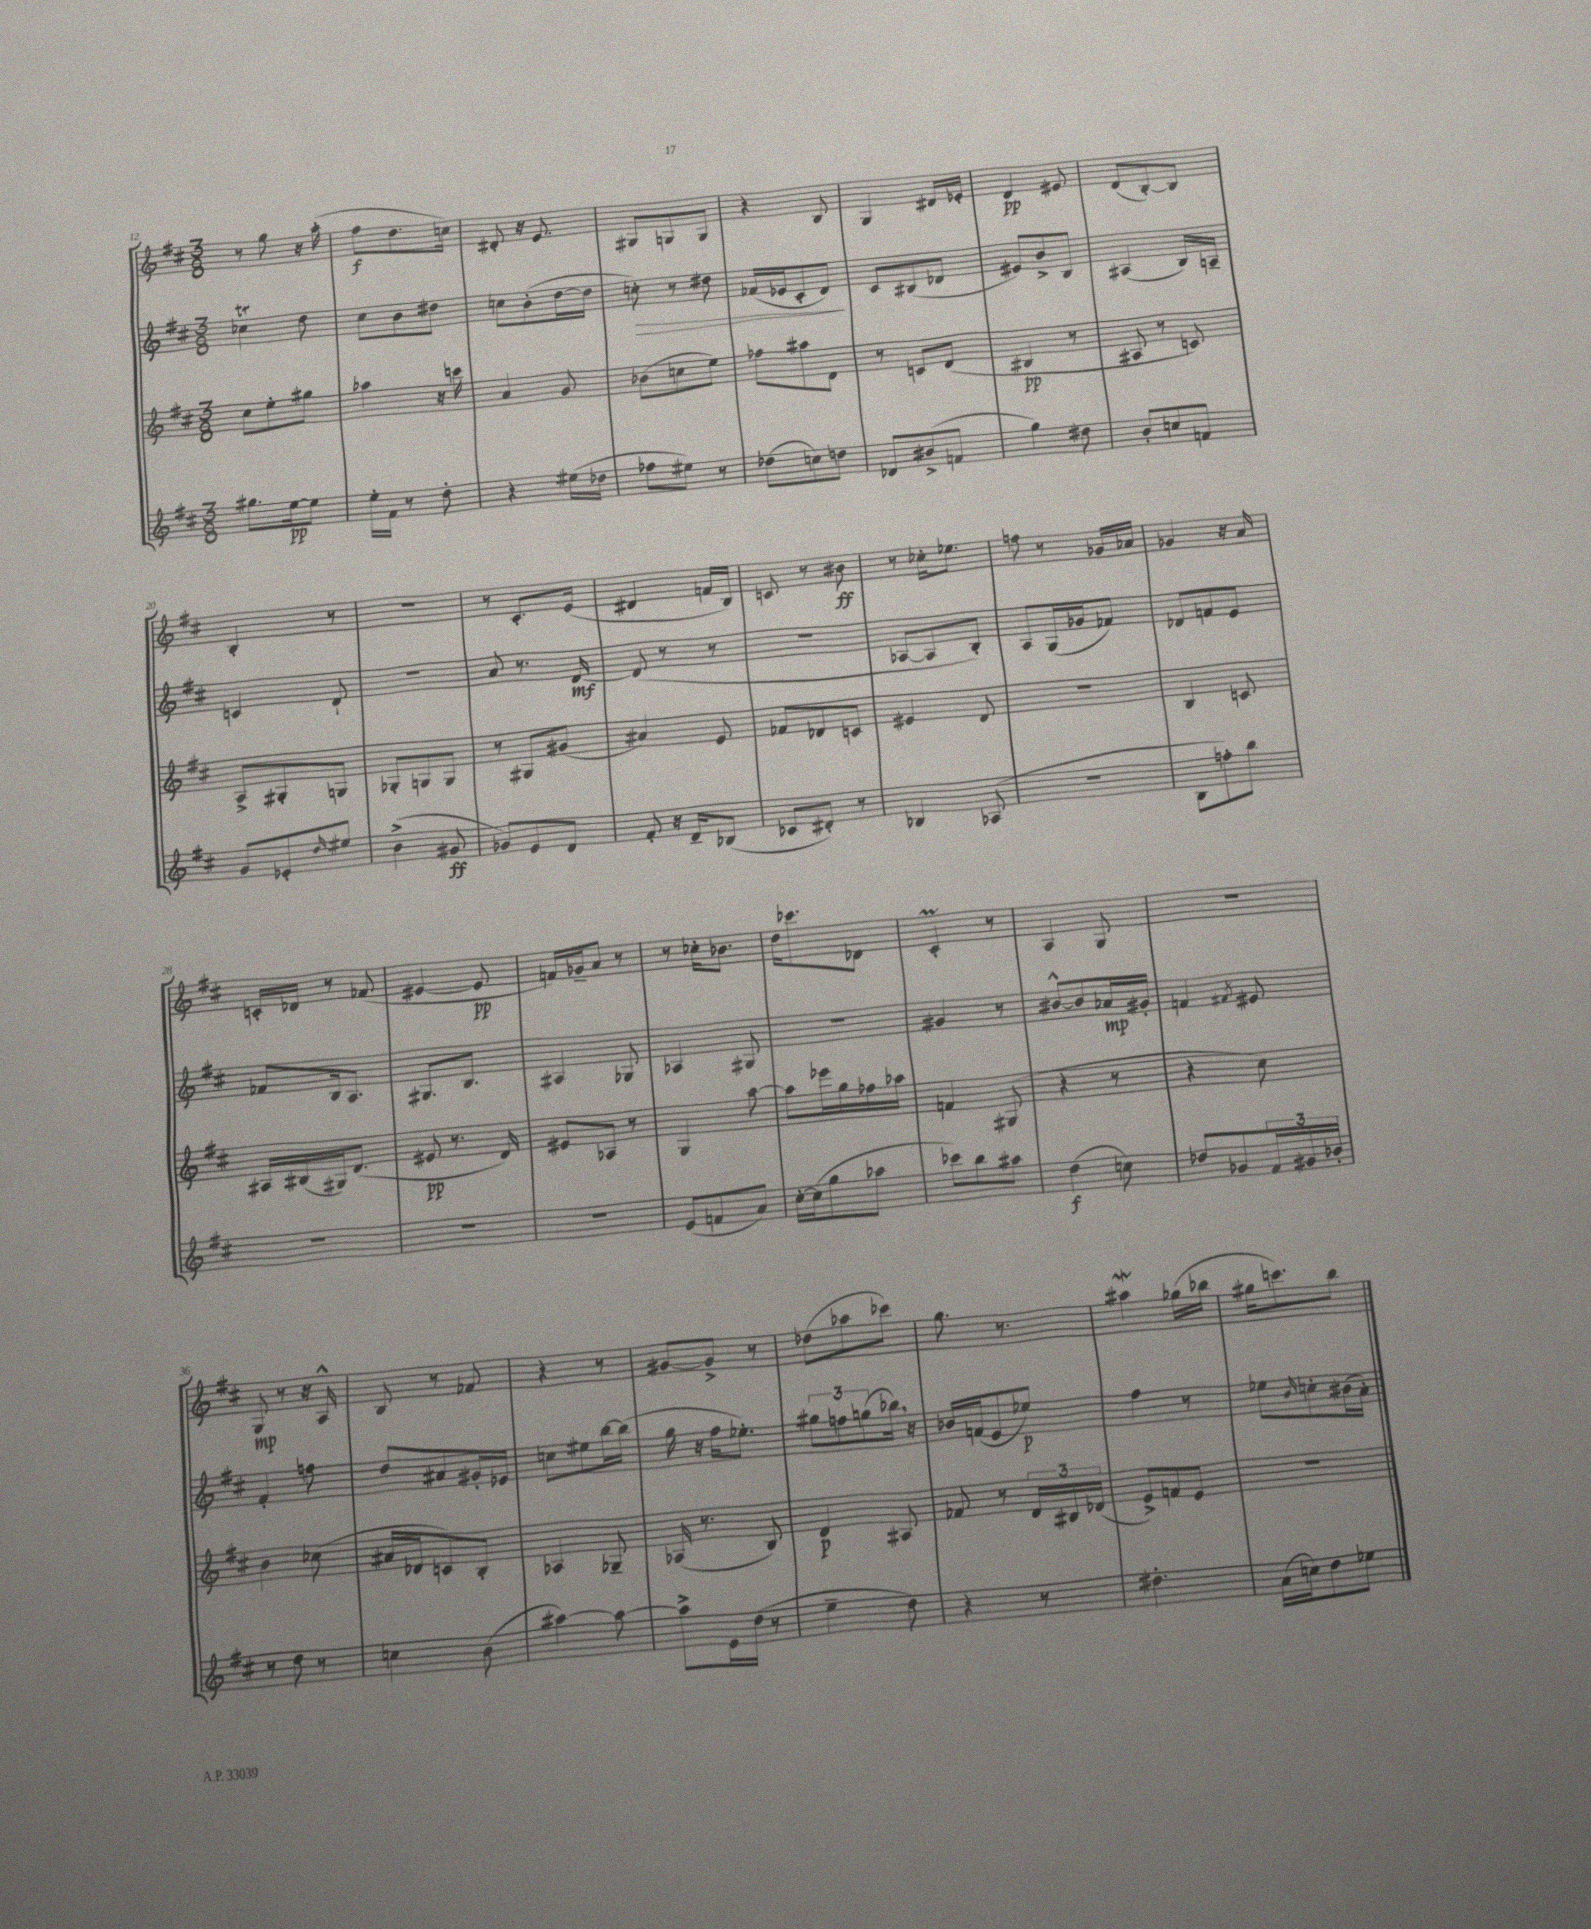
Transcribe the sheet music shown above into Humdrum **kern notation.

**kern	**dynam	**kern	**dynam	**kern	**dynam	**kern	**dynam
*part4	*part4	*part3	*part3	*part2	*part2	*part1	*part1
*staff4	*staff4	*staff3	*staff3	*staff2	*staff2	*staff1	*staff1
*clefG2	*	*clefG2	*	*clefG2	*	*clefG2	*
*k[f#c#]	*	*k[f#c#]	*	*k[f#c#]	*	*k[f#c#]	*
*M3/8	*	*M3/8	*	*M3/8	*	*M3/8	*
=12	=12	=12	=12	=12	=12	=12	=12
8.gg#X\L	.	8cc#\L	.	4cc-XT\	.	8r	.
.	.	8ee'\	.	.	.	8gg\	.
[16ee\k	pp	.	.	.	.	.	.
8ee\J]	.	8gg#X\J	.	8dd\	.	16r	.
.	.	.	.	.	.	(16aa'\	.
=13	=13	=13	=13	=13	=13	=13	=13
16ee'\LL	.	4aa-X\	.	8cc#\L	.	8ff#\L	f
16f#\JJ	.	.	.	.	.	.	.
8r	.	.	.	8b\	.	8.dd\	.
8dd'\	.	16r	.	8dd#X\J	.	.	.
.	.	16cccn\	.	.	.	16ccn\Jk)	.
=14	=14	=14	=14	=14	=14	=14	=14
4r	.	4a/	.	8ccn\L	.	8d#X'/	.
.	.	.	.	(8b'\	.	16r	.
.	.	.	.	.	.	8.e/	.
(16ee#X\LL	.	8g/	.	[16dd\L	.	.	.
16dd-X\JJ	.	.	.	16dd\JJ]	.	.	.
=15	=15	=15	=15	=15	=15	=15	=15
!	!	!	!	!	!LO:HP:b	!	!
8ff-X\L	.	(8b-X\L	.	8ccn'\)	>	8G#X/L	.
8ee#X\J)	.	8ccn\	.	8r	.	8Gn/	.
8r	.	8ee\J)	.	8dd#X\	.	8G/J	.
=16	=16	=16	=16	=16	=16	=16	=16
(8dd-X\L	.	8ff-X\L	.	(16f-X/LL	.	4r	.
.	.	.	.	16e-X/J	.	.	.
8ccn\)	.	8aa#X\	.	8c#'/	.	.	.
8ddn\J	.	8d\J	.	8d/J)	.	8B/	.
.	.	.	.	.	]	.	.
=17	=17	=17	=17	=17	=17	=17	=17
8d-X/L	.	8r	.	8c#/L	.	4G/	.
(8b#X^/	.	8cn/L	.	(8B#X/	.	.	.
8fn/J	.	(8d/J	.	8d-X/J	.	16d#X/LL	.
.	.	.	.	.	.	16e-X'/JJ	.
=18	=18	=18	=18	=18	=18	=18	=18
4gg\)	.	4B#X/	pp	8e#X/L)	.	4d/	pp
.	.	.	.	8b^/	.	.	.
8dd#X\	.	8r	.	8B/J	.	8e#X/	.
=19	=19	=19	=19	=19	=19	=19	=19
8b'/L	.	8A#X/	.	(4A#X/	.	(8d/L	.
8ccn/	.	8r	.	.	.	[8B'/)	.
8fn/J	.	8cn/)	.	16B/LL)	.	8B/J]	.
.	.	.	.	16An~/JJ	.	.	.
!!LO:LB:g=z
=20	=20	=20	=20	=20	=20	=20	=20
8g/L	.	8A^/L	.	4cn/	.	4B'/	.
8e-X'/	.	8G#X'/	.	.	.	.	.
16qqdd/	.	.	.	.	.	.	.
8ee#X/J	.	8Gn/J	.	8d`/	.	8r	.
=21	=21	=21	=21	=21	=21	=21	=21
(4b^\	.	8G-X'/L	.	4.r	.	4.r	.
.	.	8Gn/	.	.	.	.	.
8g#X/	ff	8G/J	.	.	.	.	.
=22	=22	=22	=22	=22	=22	=22	=22
8g-X/L)	.	8r	.	8a/	.	8r	.
8e/	.	8G#X/L	.	8.r	.	8.c#'/L	.
8d/J	.	(8g#X/J	.	.	.	.	.
.	.	.	.	[16d/	mf	(16e/Jk	.
=23	=23	=23	=23	=23	=23	=23	=23
8f#'/	.	4a#X/)	.	(8d/]	.	4d#X/	.
16r	.	.	.	8r	.	.	.
16d~/KL	.	.	.	.	.	.	.
(8B-X/J	.	8e/	.	8r	.	16fn/LL	.
.	.	.	.	.	.	16B/JJ)	.
=24	=24	=24	=24	=24	=24	=24	=24
8c-X/L	.	8f-X/L	.	4.r	.	8cn/	.
8d#X'/J)	.	8d-X/	.	.	.	8r	.
8r	.	8cn/J	.	.	.	8b#X\	ff
=25	=25	=25	=25	=25	=25	=25	=25
4B-X/	.	4e#X/	.	[8A-X/L	.	8r	.
.	.	.	.	8A-/]	.	16cc-X'\KL	.
.	.	.	.	.	.	8.ee-X\J	.
(8A-X/	.	8d/	.	8B'/J)	.	.	.
=26	=26	=26	=26	=26	=26	=26	=26
4.r	.	4.r	.	8A/L	.	8ffn\	.
.	.	.	.	(16G/L	.	8r	.
.	.	.	.	16g-X/J	.	.	.
.	.	.	.	8f-X/J)	.	16g-X/LL	.
.	.	.	.	.	.	16a-X/JJ	.
=27	=27	=27	=27	=27	=27	=27	=27
8B\L	.	4B/	.	8d-X/L	.	4g-X/	.
8ffn'\)	.	.	.	8fn/	.	.	.
8bb\J	.	8cn/	.	8e/J	.	16r	.
.	.	.	.	.	.	16a/	.
!!LO:LB:g=z
=28	=28	=28	=28	=28	=28	=28	=28
4.r	.	16A#X/LL	.	8f-X/L	.	16cn'/LL	.
.	.	(16B#X/	.	.	.	16d-X/JJ	.
.	.	16G#X/J)	.	16B/k	.	8r	.
.	.	(8.d/J	.	8.A/J	.	.	.
.	.	.	.	.	.	(8f-X/	.
=29	=29	=29	=29	=29	=29	=29	=29
4.r	.	8e#X/	pp	8.G#X/L	.	[4e#X/	.
.	.	8.r	.	.	.	.	.
.	.	.	.	8.B/J	.	.	.
.	.	.	.	.	.	8e#/]	pp
.	.	16d/)	.	.	.	.	.
=30	=30	=30	=30	=30	=30	=30	=30
4.r	.	8e#X/L	.	4A#X/	.	16fn/LL)	.
.	.	.	.	.	.	16g-X~/J	.
.	.	8A-X/J	.	.	.	8a/J	.
.	.	8r	.	8G-X/	.	8r	.
=31	=31	=31	=31	=31	=31	=31	=31
(8e/L	.	4G/	.	4A-X/	.	8r	.
8fn/	.	.	.	.	.	16cc-X'\KL	.
.	.	.	.	.	.	8.b-X\J	.
8a/J)	.	[8aa\	.	8G#X/	.	.	.
=32	=32	=32	=32	=32	=32	=32	=32
[16cc#'\LL	.	8aa\L]	.	4.r	.	16dd\KL	.
(16cc#\J]	.	.	.	.	.	8.ccc-X\	.
8gg\	.	16eee-X\L	.	.	.	.	.
.	.	16gg\	.	.	.	.	.
8aa-X\J	.	16ff-X\	.	.	.	8d-X\J	.
.	.	16aa-X\JJ	.	.	.	.	.
=33	=33	=33	=33	=33	=33	=33	=33
8ccc-X\L)	.	4fn/	.	4g#X/	.	4c#m'/	.
8bb\	.	.	.	.	.	.	.
8aa#X\J	.	(8G#X/	.	8r	.	8r	.
=34	=34	=34	=34	=34	=34	=34	=34
(4dd\	f	4r	.	[8b#X^^/L	.	4A/	.
.	.	.	.	8b#/]	.	.	.
8ccn\)	.	8r	.	16a-X/L	mp	8G/	.
.	.	.	.	16g#X'/JJ	.	.	.
=35	=35	=35	=35	=35	=35	=35	=35
8dd-X/L	.	4r	.	4fn/	.	4.r	.
8g-X/	.	.	.	.	.	.	.
.	.	.	.	8qf#X/	.	.	.
24f#/L	.	8cc#\)	.	8e#X/	.	.	.
24g#X/	.	.	.	.	.	.	.
24b-X'/JJ	.	.	.	.	.	.	.
!!LO:LB:g=z
=36	=36	=36	=36	=36	=36	=36	=36
8r	.	4b\	.	4f#'/	.	8G/	mp
8dd\	.	.	.	.	.	8r	.
8r	.	(8cc-X\	.	8ffn\	.	16r	.
.	.	.	.	.	.	16A^^/	.
=37	=37	=37	=37	=37	=37	=37	=37
4ccn\	.	16a#X/LL	.	8dd/L	.	8B/	.
.	.	16d-X/J	.	.	.	.	.
.	.	8cn/)	.	8a#X/	.	8r	.
(8b\	.	8B'/J	.	16g#X'/L	.	8f-X/	.
.	.	.	.	16e-X/JJ	.	.	.
=38	=38	=38	=38	=38	=38	=38	=38
[4aa#X\)	.	4A-X/	.	8ccn\L	.	4r	.
.	.	.	.	8ee#X\	.	.	.
8aa#\_	.	8G-X~/	.	[16bb\L	.	8r	.
.	.	.	.	(16bb\JJ]	.	.	.
=39	=39	=39	=39	=39	=39	=39	=39
8aa#^\L]	.	(16A-X/	.	16gg\	.	[8g#X/L	.
.	.	8.r	.	16r	.	.	.
16e\L	.	.	.	16ff#\KL	.	8g#^/J]	.
(16dd\JJ	.	.	.	8.ee-X'\J)	.	.	.
8r	.	8B/)	.	.	.	8r	.
=40	=40	=40	=40	=40	=40	=40	=40
4ee~\	.	4d/	p	12gg#X\L	.	(8dd-X\L	.
.	.	.	.	12ffn\	.	.	.
.	.	.	.	.	.	8aa-X\	.
.	.	.	.	(12ggn\	.	.	.
8dd\)	.	8A#X/	.	16bb-X,\Jk)	.	8ccc-X\J)	.
.	.	.	.	16r	.	.	.
=41	=41	=41	=41	=41	=41	=41	=41
4r	.	8f-X/	.	16b-X/LL	.	8.gg\	.
.	.	.	.	(16fn/J	.	.	.
.	.	8r	.	8e/	.	.	.
.	.	.	.	.	.	8.r	.
8r	.	24d/LL	.	8ee-X/J)	p	.	.
.	.	24B#X/	.	.	.	.	.
.	.	(24d-X/JJ	.	.	.	.	.
=42	=42	=42	=42	=42	=42	=42	=42
4.dd#X'\	.	8e^/L)	.	4ff#\	.	4aa#XW\	.
.	.	8fn/	.	.	.	.	.
.	.	8e/J	.	8r	.	(16gg-X\LL	.
.	.	.	.	.	.	16bb-X\JJ	.
=43	=43	=43	=43	=43	=43	=43	=43
(16a\LL	.	4.r	.	8ee-X\L	.	16gg#X\KL	.
16ccn\J)	.	.	.	.	.	8.cccn\)	.
.	.	.	.	16qqb/	.	.	.
8dd\	.	.	.	8ccn'\	.	.	.
8ee-X\J	.	.	.	(16b#X\L	.	8bb\J	.
.	.	.	.	16a'\JJ)	.	.	.
==	==	==	==	==	==	==	==
*-	*-	*-	*-	*-	*-	*-	*-
